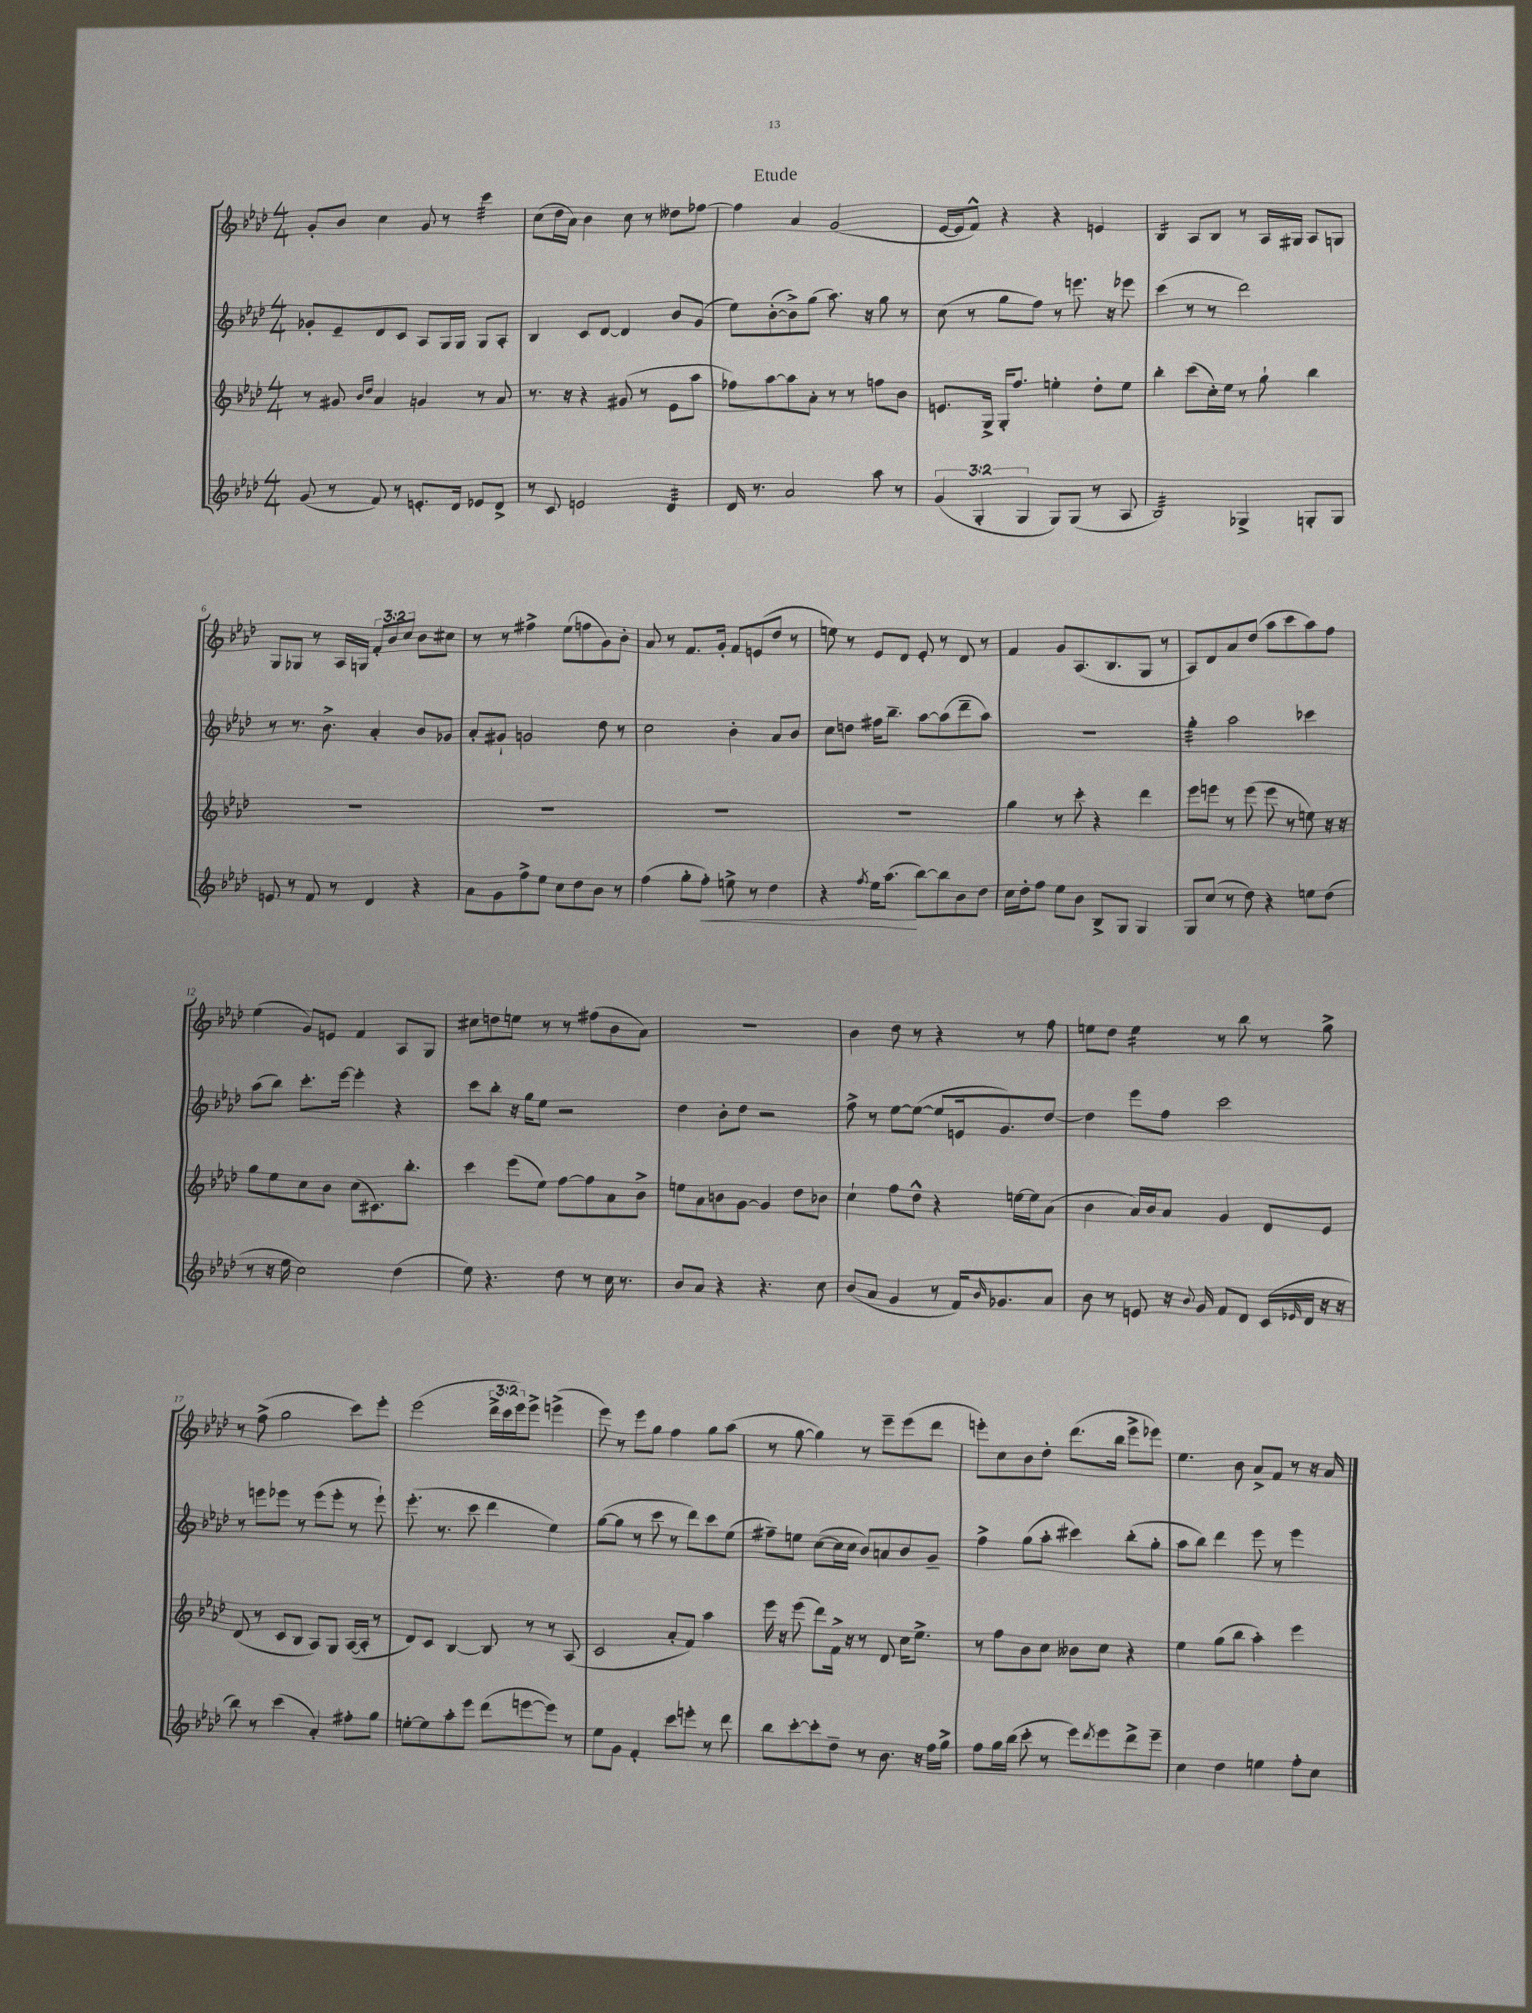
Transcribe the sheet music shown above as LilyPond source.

\header { title = "Etude" }
<<
\new StaffGroup <<
\new Staff = "s0" {
    \clef treble \key aes \major \numericTimeSignature \time 4/4 \override Staff.TupletNumber.text = #tuplet-number::calc-fraction-text
    g'8-. bes'8 c''4 g'8 r8 c'''4:32 |
    c''8( des''16 aes'16) bes'4 c''8 r8 deses''8 fes''8~ |
    fes''4 aes'4 g'2( |
    ees'16~ ees'16 f'8-^) r4 r4 e'4 |
    bes4:16 aes8 bes8 r8 aes16 gis16 aes8 g8 |
    g8 ges8 r8 aes16 g16 \tuplet 3/2 { f'8-. bes'8 c''8 } bes'8 cis''8 |
    r8 r8 fis''4-> ees''8( f''8 g'8) bes'8-. |
    aes'8 r8 f'8. g'16-. f'8 e'8( des''8 r8 |
    e''8) r8 ees'8 des'8 ees'8-. r8 des'8 r8 |
    f'4 g'8 aes8.( bes8. g8 r8 |
    aes8) des'8 aes'8 des''8( aes''8 c'''8 aes''8) f''8 |
    ees''4( g'8) e'8 f'4 aes8 g8 |
    cis''8 d''8 e''8 r8 r8 fis''8( bes'8 aes'8) |
    R1 |
    bes'4 des''8 r8 r4 r8 f''8 |
    e''8 des''8 e''4:16 r8 bes''8 r8 g''8-> |
    r8 f''8->( g''2 c'''8) ees'''8-. |
    ees'''2( \tuplet 3/2 { des'''16-> c'''16 ees'''16) } ees'''8-> e'''4->( |
    ees'''8) r8 ees'''8 g''8 f''4 g''8 aes''8( |
    r8 g''8~ g''4) r8 ees'''8-- ees'''8( des'''8 |
    e'''8-.) c''8 bes'8 des''8-. des'''8.( bes''16 e'''8-> ees'''8) |
    ees''4. bes'8 aes'8-> f'8 r8 r16 aes'16 \bar "|." |
}
\new Staff = "s1" {
    \clef treble \key aes \major \numericTimeSignature \time 4/4
    ges'8-. ees'8-- des'8 c'8 aes8 g16 g16 g8 aes8-. |
    bes4 c'8 des'8~ des'4 bes'8 g'8( |
    ees''8) bes'8~-.( bes'8->) g''8( aes''8.) r16 g''8 r8 |
    c''8( r8 g''8 f''8) r8 e'''8. r16 ees'''8 |
    c'''4( r8 r8 des'''2) |
    r8 r8. bes'8.-> aes'4-. bes'8 ges'8 |
    aes'8-. gis'8-! g'2 des''8 r8 |
    c''2 bes'4-. aes'8 bes'8 |
    c''8 d''8 fis''16 bes''8.-- aes''8~ aes''8( des'''8-- aes''8) |
    R1 |
    g''4:32-. aes''2 ces'''4 |
    aes''8( bes''8) c'''8.-. ees'''16~ ees'''4-. r4 |
    c'''8 bes''8-. r16 g''16 ees''8 r2 |
    des''4 bes'8-. des''8 r2 |
    f''8-> r8 ees''8~ ees''8~( ees''8 e'16 g'8.) des''8~ |
    des''4 ees'''8 f''8 c'''2 |
    r8 e'''8 ees'''8 r8 ees'''8( ees'''8-. r8 ees'''8-!) |
    ees'''8.-.( r8. c'''8 des'''4 ees''4) |
    g''8~( g''8 r8 c'''8 r8 des'''8) c'''8 ees''8( |
    fis''8--) e''8 c''8~( c''16 c''16 bes'8) a'8 bes'8 g'8-- |
    f''4-> g''8( aes''8-. cis'''4) bes''8-.( g''8-. |
    aes''8 bes''8) des'''4 ees'''8 r8 ees'''4 \bar "|." |
}
\new Staff = "s2" {
    \clef treble \key aes \major \numericTimeSignature \time 4/4
    r8 gis'8 \grace { bes'16 des''16 } aes'4 g'4 r8 aes'8 |
    r8. r16 r4 gis'8( r8 ees'8 aes''8 |
    fes''8) aes''8~ aes''8 aes'8-. r8 r8 f''8 bes'8 |
    e'8. g16-> g16-. f''8. e''4-. des''8-. e''8 |
    bes''4-. c'''8( c''16-.) ees''16 r8 g''8-! bes''4 |
    R1 |
    R1 |
    R1 |
    R1 |
    g''4 r8 c'''8-. r4 des'''4 |
    ees'''8 e'''8 r8 e'''8( e'''8 r8 e''8) r16 r16 |
    g''8 ees''8 c''8 bes'8 c''8( cis'8.) bes''8.-. |
    c'''4 ees'''8( ees''8) f''8~ f''8 aes'8 bes'8-> |
    e''8 aes'8 b'8 g'8~ g'4 des''8 bes'8 |
    c''4-! f''8 des''8-^ r4 e''16~ e''16 aes'8( |
    bes'4 aes'16) bes'16 aes'8 g'4 des'8 ees'8 |
    des'8( r8 c'8 bes8 aes8) g8 aes16~( aes16-. r8 |
    des'8) c'8 bes4~ bes8 r8 r8 aes8( |
    c'2 aes'8-. f'8) aes''4 |
    ees'''16 r16 ees'''8( des'''8) f'16-> r16 r8 des'8 c''16 ees''8.-> |
    r8 f''8 bes'8 c''8 beses'8 c''8 r4 |
    ees''4 g''8( bes''8 aes''4-.) ees'''4 \bar "|." |
}
\new Staff = "s3" {
    \clef treble \key aes \major \numericTimeSignature \time 4/4 \override Staff.TupletNumber.text = #tuplet-number::calc-fraction-text
    g'8( r8 f'8) r8 e'8.-. des'16 ees'8 des'8-> |
    r8 c'8 e'2 des'4:32 |
    des'16 r8. aes'2 aes''8 r8 |
    \tuplet 3/2 { g'4( g4-. g4 } g8) g8( r8 aes8 |
    bes2:32) ges4-> g8-. g8 |
    e'8 r8 f'8 r8 des'4 r4 |
    aes'8 g'8 f''8-> ees''8 c''8 des''8 bes'8 r8 |
    f''4( g''8-. f''8-.\<) e''8-> r8 des''4 |
    r4 \acciaccatura { f''8 } ees''16 aes''8.\!( bes''8~) bes''8 bes'8 des''8 |
    c''16 des''16-. f''8 ees''8 bes'8 bes8-> g8 g4 |
    g8 c''8( r8 des''8) r4 e''8 des''8( |
    r8 r16 ees''16 c''2) des''4( |
    ees''8) r4. des''8 r8 c''16 r8. |
    bes'8 aes'8 r4 r4. c''8 |
    bes'8( aes'8 g'4 r8 f'16) \grace { bes'16 } ges'8. aes'8 |
    bes'8 r8 e'8 r16 \appoggiatura { bes'8 } g'16 f'8 des'8 c'16( \grace { ees'16 } des'16 r16 r16 |
    bes''8) r8 c'''4( aes'4-.) fis''8-. g''8 |
    e''8~-. e''8 aes''8-. ees'''8 des'''8( e'''8~ e'''8) r8 |
    ees''8 g'8 f'4-. c'''8 e'''8-. r8 des'''8 |
    bes''8 c'''8~-. c'''8-. des''8-- r8 bes'8. r16 f''16 g''16-> |
    f''8 g''16 bes''16( c'''8-. r8 ees'''8) \acciaccatura { des'''8 } ees'''8 des'''8-> ees'''8-- |
    c''4 des''4 e''4 f''8-. c''8 \bar "|." |
}
>>
>>
